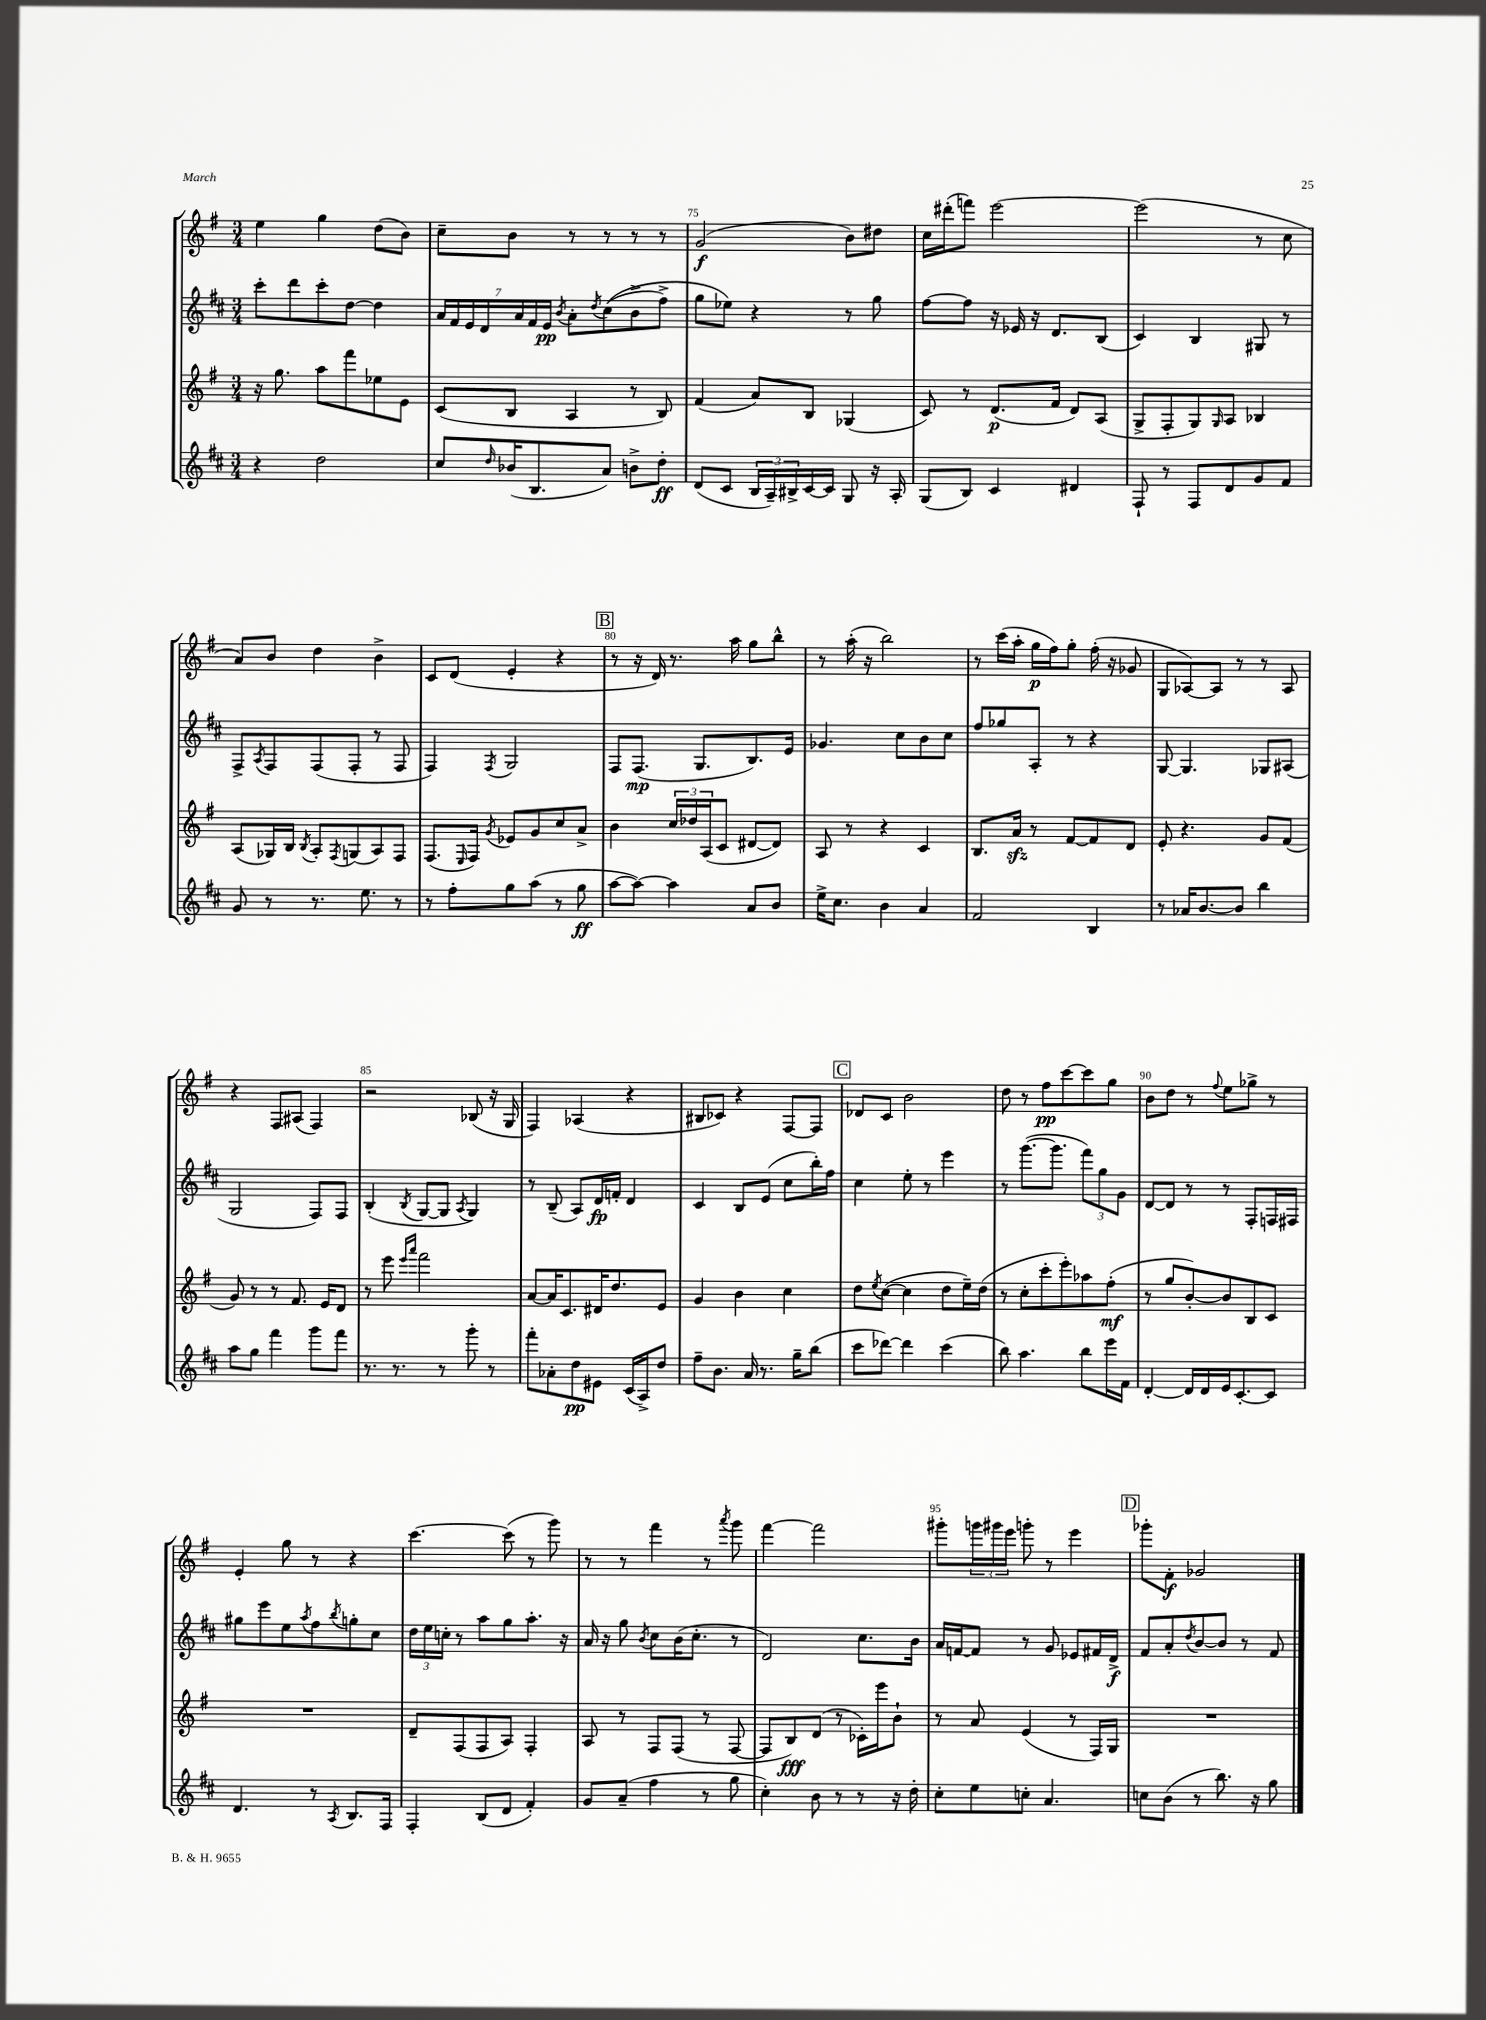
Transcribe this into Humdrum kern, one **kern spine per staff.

**kern	**kern	**kern	**kern
*staff4	*staff3	*staff2	*staff1
*clefG2	*clefG2	*clefG2	*clefG2
*k[f#c#]	*k[f#]	*k[f#c#]	*k[f#]
*M3/4	*M3/4	*M3/4	*M3/4
4r	16r	8ccc#'	4ee
.	8.gg	.	.
.	.	8ddd	.
2dd	8aa	8ccc#'	4gg
.	8fff#	[8dd	.
.	8ee-	4dd]	(8dd
.	8e	.	8b)
=	=	=	=
8cc#	(8c	28a	8cc~
.	.	28f#	.
.	.	28e	.
.	.	28d	.
16qqdd	.	.	.
(16b-	8B	.	8b
.	.	28a	.
.	.	28f#	.
8.B	.	.	.
.	.	28e	.
.	.	8qb	.
.	4A	8a'	8r
.	.	8qdd	.
8a)	.	&((8cc#	8r
8b^	8r	8b^	8r
8dd'	8B)	8ff#^)	8r
=	=	=	=
(8d	(4f#	8gg	(2g
8c#	.	8ee-&)	.
24B	8a)	4r	.
24A~)	.	.	.
24B#^	.	.	.
[16c#	8B	.	.
16c#]	.	.	.
8G	(4G-	8r	8b)
16r	.	8gg	8dd#
16A'	.	.	.
=	=	=	=
(8G	8c)	[8ff#	16cc
.	.	.	(16ddd#'
8B)	8r	8ff#]	8fff)
4c#	(8.d	16r	[2eee
.	.	16e-	.
.	.	16r	.
.	16f#	8.d	.
4d#	8d)	.	.
.	(8A	(8B	.
=	=	=	=
8F#`	8G^	4c#)	(2eee]
8r	8F#'	.	.
8F#	8G)	4B	.
.	16qqG	.	.
8d	8A	.	.
8g	4B-	8G#	8r
8f#	.	8r	8cc
=	=	=	=
8g	(8A	8F#^	8a)
.	.	8qA	.
8r	16G-)	8F#	8b
.	16B	.	.
.	8qB	.	.
8.r	8A'	(8F#	4dd
.	8qF#	.	.
.	(8G	8F#'	.
8.ee	.	.	.
.	8A)	8r	4b^
8r	8F#	8F#	.
=	=	=	=
8r	(8.F#	4F#)	8c
8ff#'	.	.	(8d
.	16qqE	.	.
.	16F#)	.	.
.	8qg	8qF#	.
8gg	8e-	2G	4e'
(8aa	8g	.	.
8r	8cc	.	4r
8gg	8a^	.	.
=	=	=	=
[8aa	4b	8F#	8r
8aa_)	.	(8.F#	16r
.	.	.	16d)
4aa]	24cc	.	8.r
.	24dd-	.	.
.	.	8.G	.
.	(24A	.	.
.	8c	.	.
.	.	.	16aa
8a	[8d#	8.B)	8gg
8b	8d#])	.	8bb^^
.	.	16e	.
=	=	=	=
16ee^	8A	4.g-	8r
8.cc#	.	.	.
.	8r	.	(16aa'
.	.	.	16r
4b	4r	.	2bb)
.	.	8cc#	.
4a	4c	8b	.
.	.	8cc#	.
=	=	=	=
2f#	8.B	8ff#	8r
.	.	8gg-	(16ccc
.	16a	.	16aa'
.	8r	8A'	16gg
.	.	.	16ff#)
.	[8f#	8r	8gg'
4B	8f#]	4r	(16ff#'
.	.	.	16r
.	8d	.	8g-
=	=	=	=
8r	8e'	[8G	8G
16a-	4.r	4.G]	[8A-)
[8.b	.	.	.
.	.	.	8A-]
8b]	.	.	8r
4bb	8g	8G-	8r
.	(8f#	(8A#	8A-
=	=	=	=
8aa	8g)	2G	4r
8gg	8r	.	.
4fff#	8r	.	8F#
.	8.f#	.	(8A#
8ggg	.	8F#)	4F#)
.	16e	.	.
8fff#	8d	8F#	.
=	=	=	=
8.r	8r	(4B'	2r
.	8eee	.	.
8.r	.	.	.
.	16qqeee	.	.
.	16qqaaa	8qB	.
.	2fff#	[8G	.
8r	.	8G]	.
.	.	8qA	.
8ggg'	.	4G)	(8B-
8r	.	.	16r
.	.	.	16G
=	=	=	=
8fff#'	[8a	8r	4F#)
8a-'	16a]	(8B~	.
.	8.c	.	.
8dd	.	8A)	(4A-
8e#	16d#	16d	.
.	8.dd	16f'	.
(16c#	.	4d	4r
16A^)	.	.	.
8dd	8e	.	.
=	=	=	=
8ff#~	4g	4c#	8B#
8.b	.	.	8c-)
.	4b	8B	4r
16a	.	.	.
8.r	.	(8e	.
.	4cc	8cc#	[8F#
16gg~	.	.	.
(8bb	.	16bb')	8F#]
.	.	16ff#	.
=	=	=	=
8ccc#	8dd	4cc#	8d-
.	8qee	.	.
[8ddd-)	([8cc	.	8c
4ddd-]	4cc]	8ee'	2b
.	.	8r	.
(4ccc#	8dd	4eee	.
.	16ee~)	.	.
.	(16dd	.	.
=	=	=	=
8bb)	8r	8r	8dd
4.aa	8cc'	([8.ggg	8r
.	8ccc'	.	8ff#
.	.	8.ggg]	.
.	8eee')	.	[8ccc
8bb	8aa-	12fff#)	8ccc]
.	.	12gg	.
16eee	(8ff#'	.	8gg
.	.	12g	.
16f#	.	.	.
=	=	=	=
[4d'	8r	[8d	8b
.	8gg	8d]	8dd
16d]	[8b')	8r	8r
16d	.	.	.
.	.	.	8qqff#
16e	8b]	8r	8ee
[8.c#'	.	.	.
.	8B	8F#'	8gg-^
8c#]	8c	16F	8r
.	.	16F#	.
=	=	=	=
4.d	2.r	8gg#	4e'
.	.	8eee	.
.	.	8ee	8gg
.	.	8qaa	.
8r	.	8ff#	8r
8qA	.	8qbb	.
8.B	.	8gg'	4r
.	.	8cc#	.
16F#	.	.	.
=	=	=	=
4F#'	8d~	24dd	[4.ccc
.	.	24ee	.
.	.	24cc'	.
.	(8F#	8r	.
(8B	8F#	8aa	.
8d	8A)	8gg	(8ccc]
4f#')	4F#'	8.aa'	8r
.	.	.	8ggg)
.	.	16r	.
=	=	=	=
8g	8A	16a	8r
.	.	16r	.
(8a~	8r	8gg	8r
.	.	8qb	.
4ff#	8F#	8cc#	4fff#
.	(8F#	(16b	.
.	.	8.cc#'	.
8r	8r	.	8r
.	.	.	8qaaa
8gg	[8F#	8r	8ggg
=	=	=	=
4cc#')	8F#]	2d)	[4fff#
.	8B)	.	.
8b	(8d	.	2fff#]
8r	8r	.	.
8r	16c-')	8.cc#	.
.	16eee	.	.
16r	8b`	.	.
16dd'	.	16b	.
=	=	=	=
8cc#'	8r	16a	8ggg#'
.	.	[16f	.
8ee	8a	8f]	24ggg
.	.	.	24ggg#
.	.	.	24eee
8cc'	(4e	8r	8ggg'
4.a	.	8g	8r
.	8r	8e-	4eee
.	16F#)	16f#	.
.	16G	16d^	.
=	=	=	=
8cc	2.r	8f#	8ggg-'
(8b	.	8a'	8f#'
.	.	8qdd	.
8r	.	[8b	2g-
8.bb)	.	8b]	.
.	.	8r	.
16r	.	.	.
8gg	.	8f#	.
==	==	==	==
*-	*-	*-	*-
